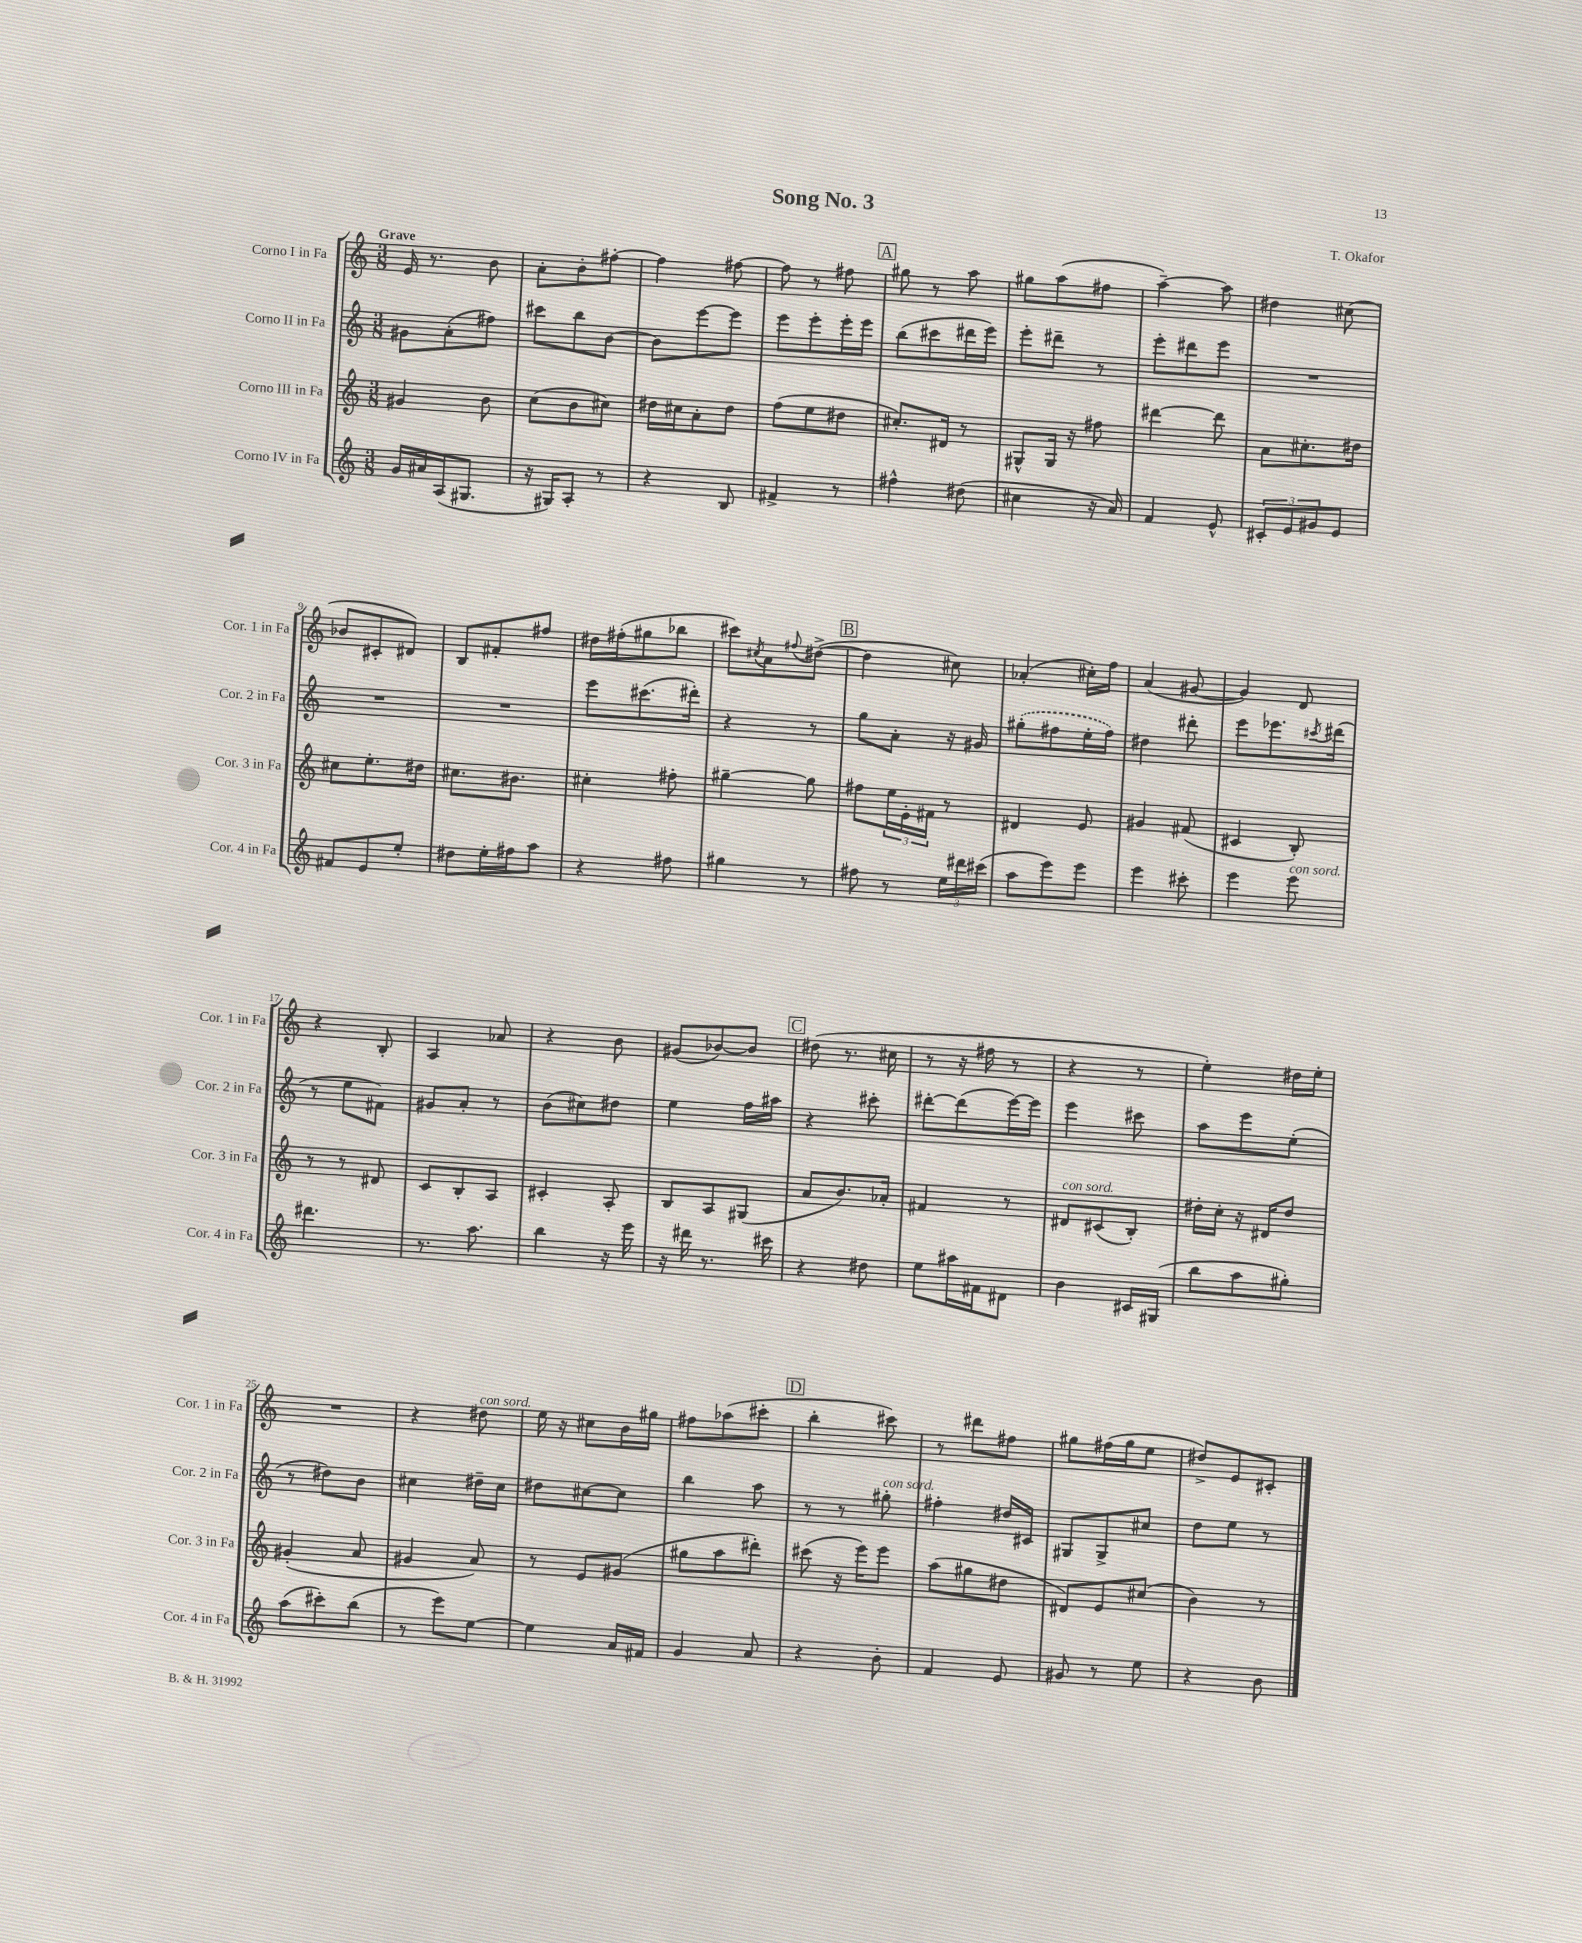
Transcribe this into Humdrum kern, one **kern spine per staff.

**kern	**kern	**kern	**kern
*staff4	*staff3	*staff2	*staff1
*clefG2	*clefG2	*clefG2	*clefG2
*k[]	*k[]	*k[]	*k[]
*M3/8	*M3/8	*M3/8	*M3/8
16g	4g#	8g#	16e
16a#	.	.	8.r
(16A	.	(8a'	.
8.G#	.	.	.
.	8b	8ff#)	8b
=	=	=	=
16r	(8cc	8ccc#	8a'
16G#)	.	.	.
8A'	8b	8bb	8b'
8r	8cc#)	[8b	[8ff#'
=	=	=	=
4r	16dd#	8b]	4ff#]
.	16cc#	.	.
.	8a'	[8eee	.
8B	8dd#	8eee]	[8ff#
=	=	=	=
4f#^	(8ff	8eee	8ff#]
.	8ee	8eee'	8r
8r	8dd#	16eee'	8ff#
.	.	16eee	.
=	=	=	=
4ff#^^	8.cc#')	(8bb	8gg#
.	.	8ccc#	8r
.	16d#	.	.
(8dd#	8r	16ddd#	8aa
.	.	16eee)	.
=	=	=	=
4cc#	8G#^^	8eee'	8gg#
.	16G#	8ddd#~	(8aa
.	16r	.	.
16r	8ff#	8r	8ff#
16a)	.	.	.
=	=	=	=
4f	[4ddd#	8eee'	[4aa~)
.	.	8ddd#	.
8e^^	8ddd#]	8eee	8aa]
=	=	=	=
12c#'	8a	4.r	4dd#
12e	.	.	.
.	8.cc#'	.	.
12g#	.	.	.
8e	.	.	(8cc#
.	16dd#	.	.
=	=	=	=
8f#	8cc#	4.r	8b-
8e	8.ee'	.	8c#'
8ee'	.	.	8d#)
.	16dd#	.	.
=	=	=	=
8dd#	8.cc#	4.r	8B
16ee'	.	.	8f#'
16ff#	8.b#	.	.
8aa	.	.	8ff#
=	=	=	=
4r	4cc#'	8eee	16dd#
.	.	.	(16ff#'
.	.	(8.ccc#	8gg#
8ff#	8ff#'	.	8bb-
.	.	16ddd#')	.
=	=	=	=
4gg#	[4gg#~	4r	8ccc#)
.	.	.	8qcc#
.	.	.	8a
.	.	.	8qqff#
8r	8gg#]	8r	([8dd#^
=	=	=	=
8ff#	8ff#	8gg	4dd#]
8r	24ee	8a'	.
.	24e'	.	.
.	24f#	.	.
24ee	8r	16r	8cc#)
24ddd#	.	.	.
.	.	16g#	.
(24ccc#	.	.	.
=	=	=	=
8aa	4d#	(8gg#'	(4a-'
8eee)	.	8ff#	.
8eee	8e	16ee'	16cc#')
.	.	16ff#)	16ff
=	=	=	=
4eee	4g#	4dd#	(4a
8ccc#'	(8f#	8ddd#'	[8g#
=	=	=	=
4eee	4c#	8eee	4g#])
.	.	8.eee-	.
8eee	8B')	.	8d
.	.	8qccc#	.
.	.	(16ddd#	.
=	=	=	=
4.ddd#	8r	8r	4r
.	8r	8ee	.
.	8d#	8f#)	8B'
=	=	=	=
8.r	8c	8g#	4A
.	8B'	8a'	.
8.aa	.	.	.
.	8A	8r	8a-
=	=	=	=
4bb	4c#'	(8b	4r
.	.	8cc#)	.
16r	8A'	8dd#	8b
16eee	.	.	.
=	=	=	=
16r	8B	4ee	(8g#
16ddd#	.	.	.
8.r	8A	.	[8b-)
.	(8G#	16ff	8b-]
16ccc#	.	16aa#	.
=	=	=	=
4r	8a	4r	(8dd#
.	8.b)	.	8.r
8dd#	.	8ccc#'	.
.	16a-'	.	16cc#
=	=	=	=
8ee	4f#	[8ddd#'	8r
16aa#	.	(8ddd#]	16r
16f#	.	.	16ff#
8d#	8r	[16eee)	8r
.	.	16eee]	.
=	=	=	=
4b	8d#	4eee	4r
.	(8c#	.	.
16c#	8B')	8ccc#	8r
(16G#	.	.	.
=	=	=	=
8bb	16dd#'	8aa	4ee')
.	16cc'	.	.
8aa	16r	8eee	.
.	16d#	.	.
8gg#')	8dd#	(8ee'	16dd#
.	.	.	16ee'
=	=	=	=
(8aa	(4g#'	8r	4.r
8ccc#')	.	8dd#)	.
(8bb	8a	8b	.
=	=	=	=
8r	4g#	4cc#	4r
8eee)	.	.	.
[8ee	8a)	16dd#~	8dd#
.	.	16cc#	.
=	=	=	=
4ee]	8r	8dd#	16ee
.	.	.	16r
.	8e	[8cc#	8cc#
16a	(8g#	8cc#]	16b
16f#	.	.	16gg#
=	=	=	=
4g	8gg#	4bb	8ff#
.	8aa	.	(8aa-
8a	8ddd#')	8aa	8ccc#'
=	=	=	=
4r	(8ccc#	8r	4bb'
.	16r	8r	.
.	16eee)	.	.
8b'	8eee	8gg#'	8ccc#)
=	=	=	=
4f	(8aa	4ff#'	8r
.	8gg#	.	8ddd#
8e	8dd#	16dd#	8ff#
.	.	16c#	.
=	=	=	=
8g#	8d#)	8G#	8gg#
8r	8e	8G#^	(16ff#
.	.	.	16gg#
8ee	(8cc#	8cc#	8ee
=	=	=	=
4r	4b)	8dd	8dd#^)
.	.	8ee	8e
8b	8r	8r	8c#'
==	==	==	==
*-	*-	*-	*-
